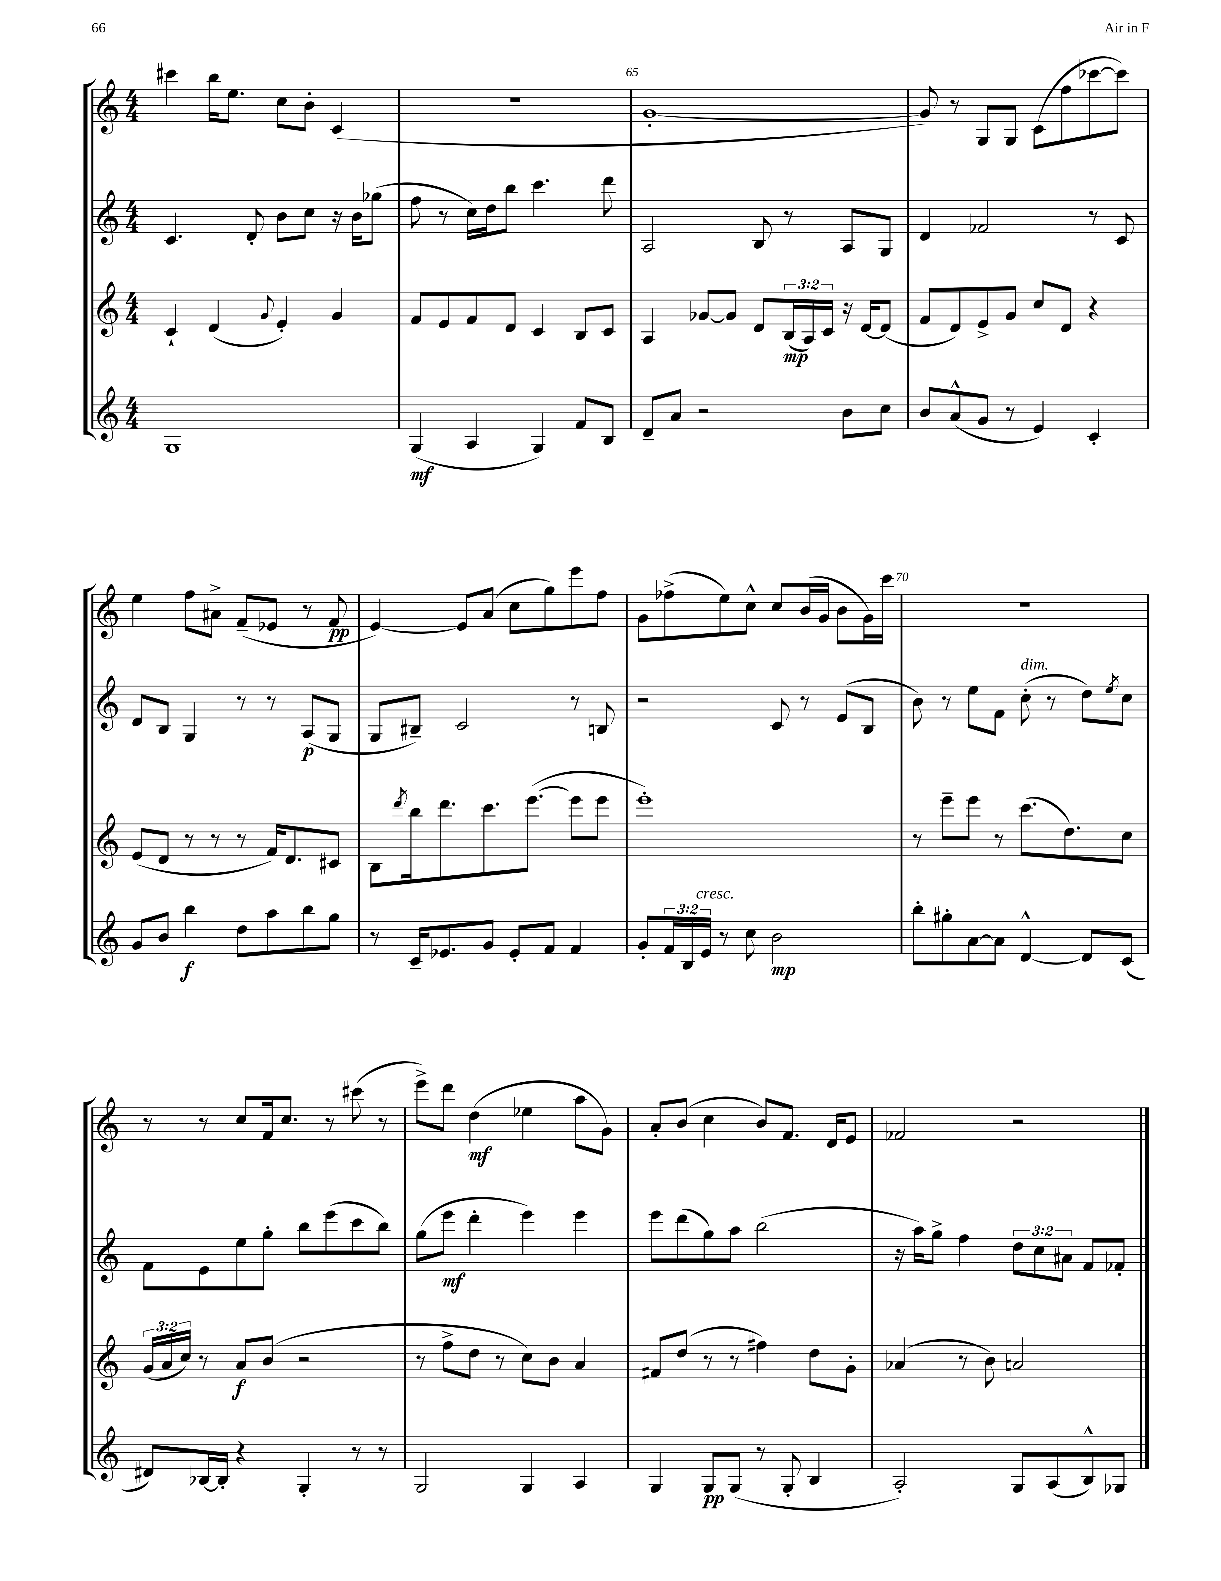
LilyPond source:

<<
\new StaffGroup <<
\new Staff = "s0" {
    \clef treble \key c \major \numericTimeSignature \time 4/4
    cis'''4 b''16 e''8. c''8 b'8-. c'4( |
    R1 |
    g'1~-. |
    g'8) r8 g8 g8 c'8( f''8 ces'''8~ ces'''8) |
    e''4 f''8 ais'8-> f'8--( ees'8 r8 f'8\pp |
    e'4~) e'8 a'8( c''8 g''8) e'''8 f''8 |
    g'8 fes''8->( e''8) c''8-^ c''8 b'16( g'16 b'8 g'16) c'''16 |
    R1 |
    r8 r8 c''8 f'16 c''8. r8 cis'''8( r8 |
    e'''8->) d'''8 d''4\mf( ees''4 a''8 g'8) |
    a'8-. b'8( c''4 b'8) f'8. d'16 e'8 |
    fes'2 r2 \bar "|." |
}
\new Staff = "s1" {
    \clef treble \key c \major \numericTimeSignature \time 4/4 \override Staff.TupletNumber.text = #tuplet-number::calc-fraction-text
    c'4. d'8-. b'8 c''8 r16 b'16 ges''8( |
    f''8 r8 c''16) d''16 b''8 c'''4. d'''8 |
    a2 b8 r8 a8 g8 |
    d'4 fes'2 r8 c'8 |
    d'8 b8 g4 r8 r8 a8\p( g8 |
    g8 bis8--) c'2 r8 b8 |
    r2 c'8 r8 e'8( b8 |
    b'8) r8 e''8 f'8 c''8-.^\markup { \italic "dim." }( r8 d''8) \acciaccatura { e''8 } c''8 |
    f'8 e'8 e''8 g''8-. b''8 e'''8( c'''8 b''8) |
    g''8( e'''8\mf d'''4-. e'''4) e'''4 |
    e'''8 d'''8( g''8) a''8 b''2( |
    r16 a''16) g''8-> f''4 \tuplet 3/2 { d''8 c''8 ais'8 } f'8 fes'8-. \bar "|." |
}
\new Staff = "s2" {
    \clef treble \key c \major \numericTimeSignature \time 4/4 \override Staff.TupletNumber.text = #tuplet-number::calc-fraction-text
    c'4-! d'4( \appoggiatura { g'8 } e'4-.) g'4 |
    f'8 e'8 f'8 d'8 c'4 b8 c'8 |
    a4 ges'8~ ges'8 d'8 \tuplet 3/2 { b16\mp( a16) c'16 } r16 d'16~ d'8( |
    f'8 d'8) e'8-> g'8 c''8 d'8 r4 |
    e'8( d'8 r8 r8 r8 f'16) d'8. cis'8 |
    b8 \acciaccatura { d'''8 } b''16 d'''8. c'''8. e'''8.~( e'''8 e'''8 |
    e'''1-.) |
    r8 e'''8-- e'''8 r8 c'''8.( d''8.) c''8 |
    \tuplet 3/2 { g'16( a'16 c''16) } r8 a'8\f b'8( r2 |
    r8 f''8-> d''8 r8 c''8) b'8 a'4 |
    fis'8 d''8( r8 r8 fis''4) d''8 g'8-. |
    aes'4( r8 b'8) a'2 \bar "|." |
}
\new Staff = "s3" {
    \clef treble \key c \major \numericTimeSignature \time 4/4 \override Staff.TupletNumber.text = #tuplet-number::calc-fraction-text
    g1 |
    g4\mf( a4 g4) f'8 b8 |
    d'8-- a'8 r2 b'8 c''8 |
    b'8 a'8-^( g'8 r8 e'4) c'4-. |
    g'8 b'8 b''4\f d''8 a''8 b''8 g''8 |
    r8 c'16-- ees'8. g'8 ees'8-. f'8 f'4 |
    g'8-. \tuplet 3/2 { f'16 b16 e'16^\markup { \italic "cresc." } } r8 c''8 b'2\mp |
    b''8-. gis''8-. a'8~ a'8 d'4~-^ d'8 c'8( |
    dis'8) bes16~ bes16-. r4 g4-. r8 r8 |
    g2 g4 a4 |
    g4 g8\pp g8( r8 g8-. b4 |
    a2-.) g8 a8( b8-^) ges8 \bar "|." |
}
>>
>>
\layout { \context { \Score currentBarNumber = #63 \override BarNumber.break-visibility = ##(#f #t #t) barNumberVisibility = #(every-nth-bar-number-visible 5) } }
